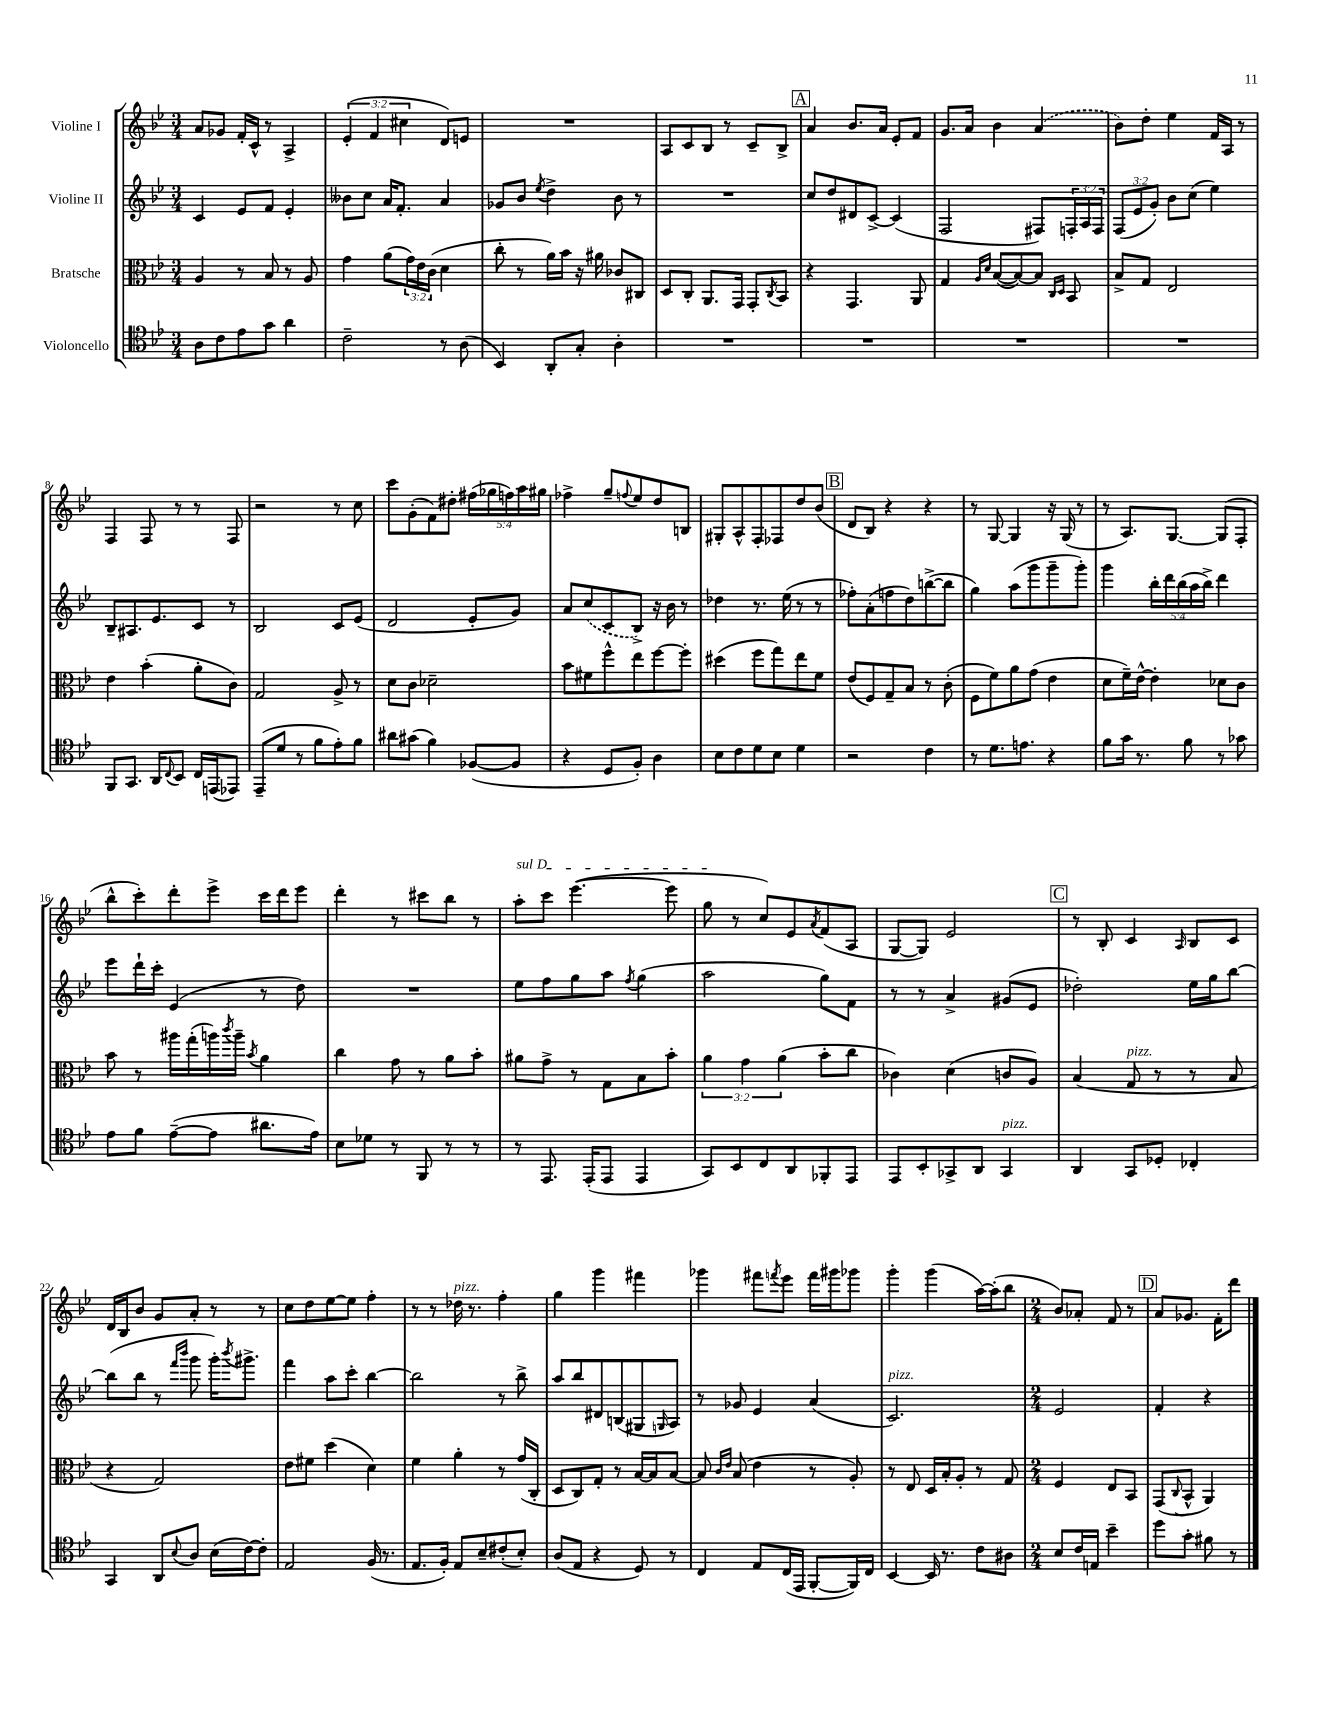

**kern	**kern	**kern	**kern
*staff4	*staff3	*staff2	*staff1
*clefC4	*clefC3	*clefG2	*clefG2
*k[b-e-]	*k[b-e-]	*k[b-e-]	*k[b-e-]
*M3/4	*M3/4	*M3/4	*M3/4
8A\L	4A/	4c/	8a/L
8c\	.	.	8g-/J
8e-\	8r	8e-/L	16f'/LL
.	.	.	16c^^/JJ
8g\J	8B-/	8f/J	8r
4a\	8r	4e-'/	4A^/
.	8A/	.	.
=	=	=	=
2c~\	4g\	8b--\L	(6e-'/
.	.	8cc\J	.
.	.	.	6f/
.	(8a\L	16a/LK	.
.	.	8.f'/J	.
.	.	.	6cc#\
.	24g\L)	.	.
.	24e-\	.	.
.	(24c\JJ	.	.
8r	4d\	4a/	8d/L)
(8A\	.	.	8e/J
=	=	=	=
4BB-/)	8cc'\	8g-/L	2.r
.	8r	8b-/J	.
.	.	8qee-/	.
8AA'/L	16a\LL)	4dd^\	.
.	16b-\JJ	.	.
8G'/J	16r	.	.
.	16a#\	.	.
4A'\	8c-/L	8b-\	.
.	8C#/J	8r	.
=	=	=	=
2.r	8D/L	2.r	8A/L
.	8C'/J	.	8c/
.	8.AA/L	.	8B-/J
.	.	.	8r
.	16GG/Jk	.	.
.	8GG'/L	.	8c~/L
.	8qC/	.	.
.	8BB-/J	.	8B-^/J
=	=	=	=
2.r	4r	8cc/L	4a/
.	.	8dd/	.
.	4.GG/	8d#/	8.b-/L
.	.	[8c^/J	.
.	.	.	16a/Jk
.	.	(4c/]	8e-'/L
.	8AA/	.	8f/J
=	=	=	=
2.r	4G/	2F/	8.g/L
.	.	.	16a/Jk
.	16qqA/LL	.	.
.	16qqd/JJ	.	.
.	([8B-/L	.	4b-\
.	8B-/_)	.	.
.	8B-/]J	8F#/L)	(4a/
.	16qqC/LL	.	.
.	16qqD/JJ	.	.
.	8BB-/	24F'/L	.
.	.	24A/	.
.	.	24F/JJ	.
=	=	=	=
2.r	8B-^/L	(12F/L	8b-\L)
.	.	12e-/	.
.	8G/J	.	8dd'\J
.	.	12g'/J)	.
.	2E-/	8b-\L	4ee-\
.	.	(8cc\J	.
.	.	4ee-\)	16f/LL
.	.	.	16A/JJ
.	.	.	8r
=	=	=	=
8FF/L	4e-\	8B-~/L	4F/
8.GG/J	.	8.A#/	.
.	(4b-'\	.	8F/
16AA/LK	.	8.e-/	.
8qqC/	.	.	.
8BB-/J	.	.	8r
16C/LL	8a'\L	8c/J	8r
(16EE/J	.	.	.
8EE-/J)	8c\J)	8r	8F/
=	=	=	=
(8EE-~/L	2G/	2B-/	2r
8d/J	.	.	.
8r	.	.	.
8f\L	.	.	.
8e-'\)	8A^/	8c/L	8r
8f\J	8r	(8e-/J	8cc\
=	=	=	=
8a#\L	8d\L	2d/	8ccc\L
(8g#\J	8c\J	.	(8g'\
4f\)	2d-~\	.	8f\)
.	.	.	8dd#'\J
([8F-/L	.	8e-'/L	(20ff#\LL
.	.	.	20gg-\
.	.	.	20ff\)
8F-/]J	.	8g/J)	.
.	.	.	20aa\
.	.	.	20gg#\JJ
=	=	=	=
4r	8b-\L	8a/L	4ff-^\
.	8f#\	(8cc/	.
8D/L	8ff^^\	8c/	8gg~/L
.	.	.	8qqff/
8F'/J)	8ee-\	8B-^/J)	8ee-/
4A\	[8ff\	16r	8dd/
.	.	16b-\	.
.	8ff'\]J	8r	8B/J
=	=	=	=
8B-\L	(4dd#\	4dd-\	8G#'/L
8c\	.	.	8A^^/
8d\	8ff\L	8.r	8F'/
8B-\J	8gg\)	.	8F-/
.	.	(16ee-\	.
4d\	8ee-\	8r	8dd/
.	8f\J	8r	(8b-/J
=	=	=	=
2r	(8e-/L	8ff-'\L)	8d/L
.	8F/)	(8a'\	8B-/J)
.	8G~/	8ff\	4r
.	8B-/J	8dd\)	.
4c\	8r	([8bb^\	4r
.	(8c'\	8bb\]J	.
=	=	=	=
8r	8F\L	4gg\)	8r
8.d\L	8f\)	.	[8G/
.	8a\	(8aa\L	4G/]
8.e\J	.	.	.
.	(8g\J	8ggg\	.
4r	4e-\	8ggg~\	16r
.	.	.	(16G/
.	.	8ggg'\J)	8r
=	=	=	=
8f\L	8d\L	4ggg\	8r
16g\Jk	16f~\L)	.	8.A/L)
8.r	[16e-^^\JJ	.	.
.	4e-'\]	20bb-'\LL	.
.	.	20ddd\	.
.	.	.	[8.G/J
.	.	(20bb-\	.
8f\	.	.	.
.	.	20aa\	.
.	.	20bb-^\JJ)	.
8r	8d-\L	4ddd\	(8G/]L
8g-\	8c\J	.	8F'/J
=	=	=	=
8e-\L	8b-\	8eee-\L	8bb-^^\L
8f\J	8r	16ddd`\L	8ccc'\)
.	.	16ccc'\JJ	.
([8e-~\L	16aa#\LL	(4e-/	8ddd'\
.	(16gg'\	.	.
8e-\]J	16aa\)	.	8eee-^\J
.	8qccc/	.	.
.	16aa~\JJ	.	.
.	8qb-/	.	.
8.a#\L	4a\	8r	16ccc\LL
.	.	.	16ddd\J
.	.	8dd\)	8eee-\J
16e-\Jk)	.	.	.
=	=	=	=
8B-\L	4cc\	2.r	4ddd'\
8d-\J	.	.	.
8r	8g\	.	8r
8FF/	8r	.	8ccc#\L
8r	8a\L	.	8bb-\J
8r	8b-'\J	.	8r
=	=	=	=
8r	8a#\L	8ee-\L	8aa'\L
8.EE-/	8g^\J	8ff\	8ccc\J
.	8r	8gg\	([4.eee-\
(16EE-'/LK	.	.	.
8EE-/J	8G\L	8aa\J	.
.	.	8qff/	.
4EE-/	8B-\	(4gg\	.
.	8b-'\J	.	8eee-\]
=	=	=	=
8GG/L)	6a\	2aa\	8gg\
8BB-/	.	.	8r
.	6g\	.	.
8C/	.	.	8cc/L)
.	(6a\	.	.
8AA/	.	.	8e-/
.	.	.	8qa/
8FF-'/	8b-'\L	8gg\L)	(8f/
8EE-/J	8cc\J	8f\J	8A/J
=	=	=	=
8EE-/L	4c-\)	8r	[8G/L
8BB-'/	.	8r	8G/]J)
8GG-^/	(4d\	4a^/	2e-/
8AA/J	.	.	.
4GG-/	8c/L	(8g#/L	.
.	8A/J)	8e-/J	.
=	=	=	=
4AA/	(4B-/	2dd-'\)	8r
.	.	.	8B-'/
8GG/L	8G/	.	4c/
8D-'/J	8r	.	.
.	.	.	16qqA/
4C-'/	8r	16ee-\LL	8B-/L
.	.	16gg\J	.
.	8B-/	[8bb-\J	8c/J
=	=	=	=
4GG/	4r	(8bb-\]L	16d/LL
.	.	.	16B-/J
.	.	8bb-\J	8b-/J
8AA/L	2G/)	8r	8g/L
.	.	16qqfff/LL	.
8qqB-/	.	16qqbbb-/JJ	.
8A/J	.	8ggg\	8a'/J
(16B-\LL	.	16ggg'\LK)	8r
.	.	8qbbb-/	.
[16c\J)	.	8.ggg#^\J	.
8c'\]J	.	.	8r
=	=	=	=
2E-/	8e-\L	4fff\	8cc\L
.	8f#\J	.	8dd\
.	(4dd\	8aa\L	[8ee-\
.	.	8ccc'\J	8ee-\]J
(16F/	4d\)	[4bb-\	4ff'\
8.r	.	.	.
=	=	=	=
8.E-/L	4f\	2bb-\]	8r
.	.	.	8r
16F'/Jk)	.	.	.
8E-/L	4a'\	.	16dd-\
.	.	.	8.r
8B-~/	.	.	.
(8c#'/	8r	8r	4ff'\
8B-'/J)	(16g/LL	8bb-^\	.
.	16C'/JJ	.	.
=	=	=	=
(8A/L	8D/L	8aa/L	4gg\
8E-/J	8C/)	8bb-/	.
4r	8G'/J	8d#/	4ggg\
.	8r	(8B/	.
8D/)	[16B-/LL	8G#/	4fff#\
.	16B-/]J	.	.
.	.	16qqG/	.
8r	[8B-/J	8A/J)	.
=	=	=	=
4C/	8B-/]	8r	4ggg-\
.	16qqc/LL	.	.
.	16qqe-/JJ	.	.
.	(8B-/	8g-/	.
8E-/L	4e-\	4e-/	8fff#\L
.	.	.	8qfff/
(16C/L	.	.	8eee-\J
16EE-/JJ	.	.	.
[8FF'/L	8r	(4a/	16fff\LL
.	.	.	16ggg#\J
16FF/]L)	8A'/)	.	8ggg-\J
16C/JJ	.	.	.
=	=	=	=
[4BB-/	8r	2.c/)	4ggg'\
.	8E-/	.	.
16BB-/]	16D/LL	.	(4ggg\
8.r	16B-'/J	.	.
.	8A'/J	.	.
8c\L	8r	.	[16aa\LL)
.	.	.	(16aa'\]J
8A#\J	8G/	.	8bb-\J
=	=	=	=
*M2/4	*M2/4	*M2/4	*M2/4
8B-/L	4F/	2e-/	8b-/L)
16c/L	.	.	8a-'/J
16E/JJ	.	.	.
4b-~\	8E-/L	.	8f/
.	8BB-/J	.	8r
=	=	=	=
8dd\L	(8GG/L	4f'/	8a/L
.	8qqC/	.	.
8g'\J	8BB-^^/J	.	8.g-/J
8f#\	4AA/)	4r	.
.	.	.	16f'\LK
8r	.	.	8ddd\J
==	==	==	==
*-	*-	*-	*-
